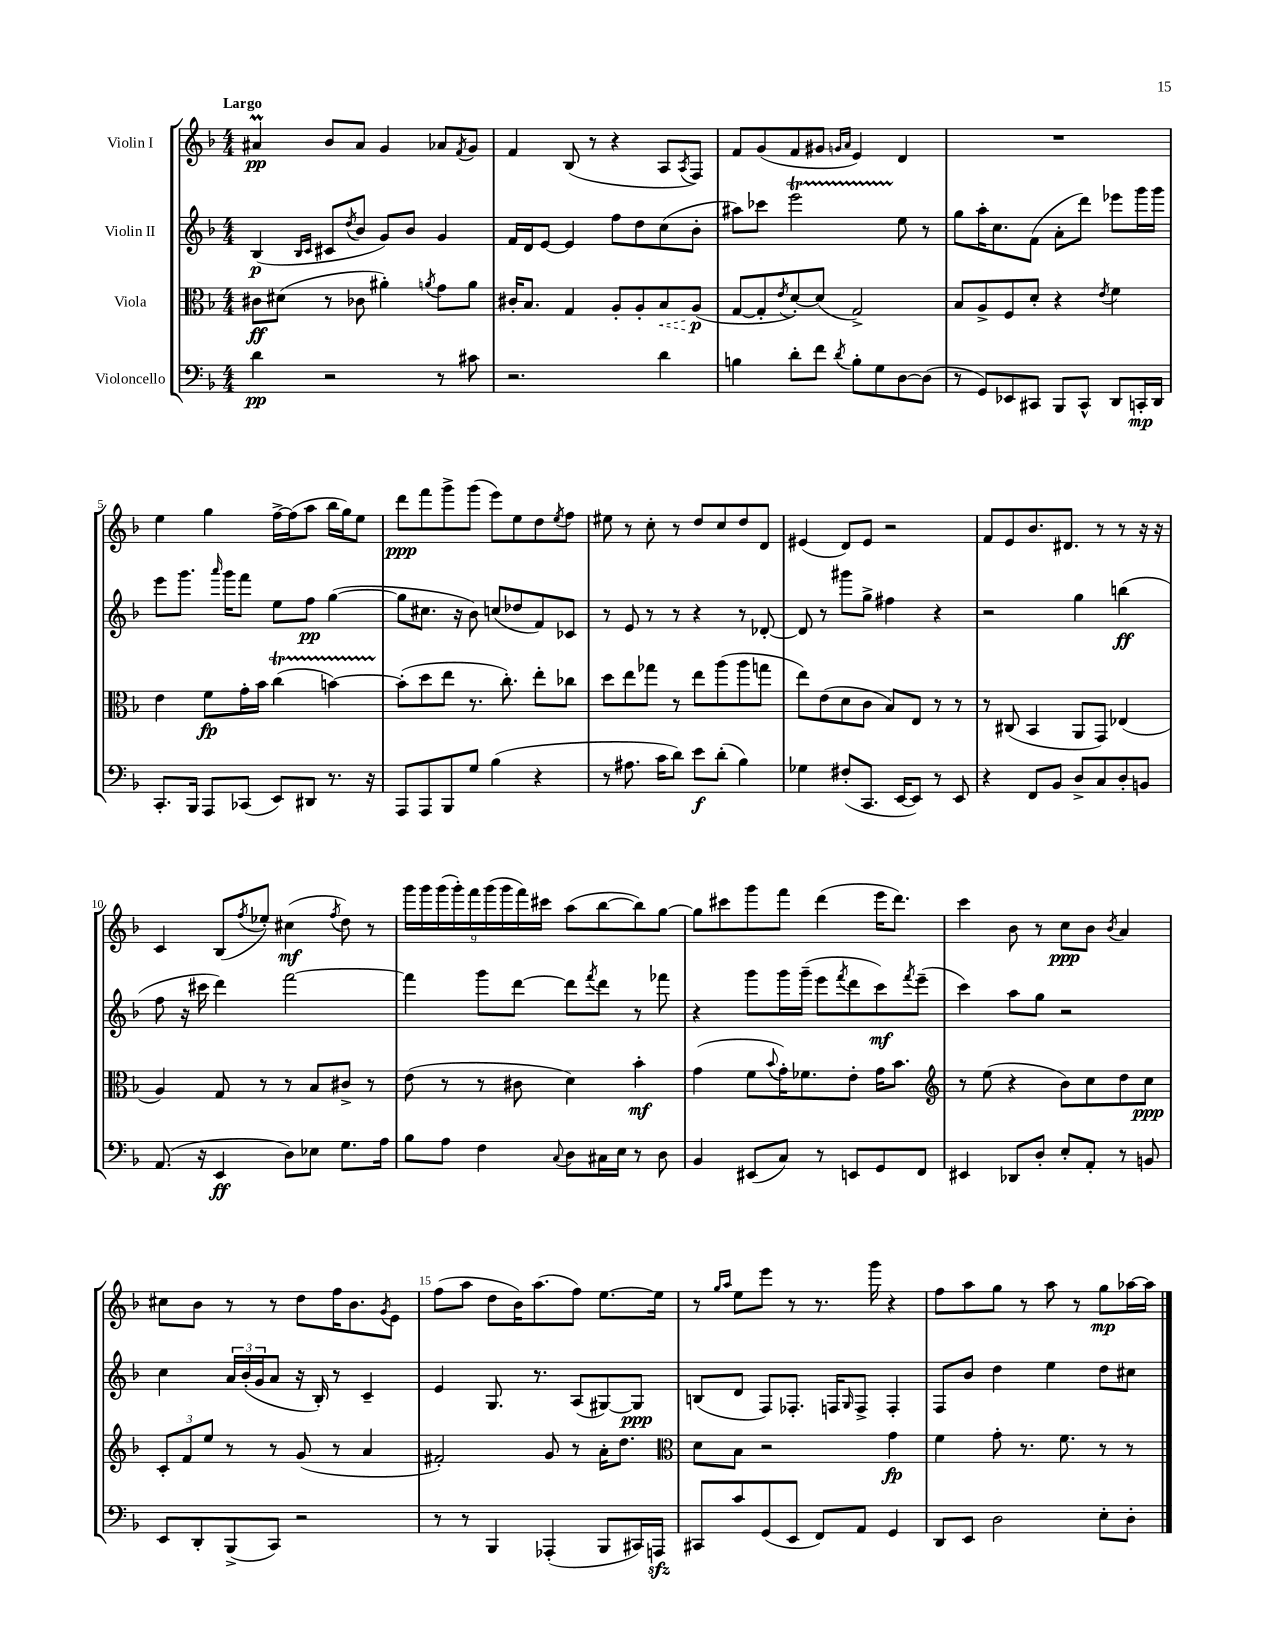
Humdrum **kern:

**kern	**kern	**kern	**kern
*staff4	*staff3	*staff2	*staff1
*clefF4	*clefC3	*clefG2	*clefG2
*k[b-]	*k[b-]	*k[b-]	*k[b-]
*M4/4	*M4/4	*M4/4	*M4/4
4d	8c#	(4B-	4a#
.	(8d#	.	.
.	.	16qqB-	.
.	.	16qqc	.
2r	8r	8c#	8b-
.	.	8qdd	.
.	8c-	8b-	8a#
.	4a#')	8g)	4g
.	.	8b-	.
.	8qa	.	.
8r	8g	4g	8a-
.	.	.	8qf
8c#	8a	.	8g
=	=	=	=
2.r	16c#'	16f	4f
.	8.B-	16d	.
.	.	[8e	.
.	4G	4e]	(8B-
.	.	.	8r
.	8A'	8ff	4r
.	8A'	8dd	.
4d	8B-	(8cc	8A
.	.	.	8qA
.	(8A	8b-'	8F)
=	=	=	=
4B	[8G	8aa#)	8f
.	8G']	8ccc-	(8g
.	8qe	.	.
8d'	[8d')	2eee	8f
8f	(8d]	.	8g#
.	.	.	16qqg
8qd	.	.	16qqa
8B'	2G^)	.	4e)
8G	.	.	.
[8D	.	8ee	4d
(8D]	.	8r	.
=	=	=	=
8r	8B-	8gg	1r
8GG)	8A^	16aa'	.
.	.	8.cc	.
8EE-	8F	.	.
8CC#	8d'	(8f	.
8BBB-	4r	8a'	.
8CC#^^	.	8ddd)	.
.	8qe	.	.
8DD	4f	8eee-	.
16CC'	.	16ggg	.
16DD	.	16ggg	.
=	=	=	=
8.CC'	4e	8eee	4ee
.	.	8.ggg	.
16BBB-	.	.	.
8AAA	8f	.	4gg
.	.	16qqaaa	.
.	.	16ggg	.
(8CC-	16g'	8fff	.
.	16b-	.	.
8EE)	(4cc	8ee	[16ff^
.	.	.	(16ff]
8DD#	.	8ff	8aa
8.r	[4b)	([4gg	16bb-
.	.	.	16gg)
.	.	.	8ee
16r	.	.	.
=	=	=	=
8AAA	(8b']	8gg]	8ddd
8AAA	8dd	8.cc#	8fff
8BBB-	8ee	.	8ggg^
.	.	16r	.
8G	8.r	8b-)	(8ggg
(4B-	.	(8cc	8eee)
.	8.cc')	.	.
.	.	8dd-	8ee
4r	8ee'	8f)	8dd
.	.	.	8qee
.	8cc-	8c-	8ff
=	=	=	=
8r	8dd	8r	8ee#
8.A#	8ee	8e	8r
.	8gg-	8r	8cc'
16c	.	.	.
8d)	8r	8r	8r
8e	8ee	4r	8dd
(8d'	(8aa	.	8cc
4B-)	8aa	8r	8dd
.	8gg	[8d-'	8d
=	=	=	=
4G-	8ee)	8d-]	(4e#
.	(8e	8r	.
(8F#'	8d	8ggg#	8d)
8.CC	8c	8gg^	8e#
.	8B-)	4ff#	2r
[16EE	.	.	.
8EE])	8E	.	.
8r	8r	4r	.
8EE	8r	.	.
=	=	=	=
4r	8r	2r	8f
.	(8C#	.	8e
8FF	4BB-	.	8.b-
8BB-	.	.	.
.	.	.	8.d#
8D^	8AA	4gg	.
8C	8GG)	.	8r
8D'	(4E-	(4bb	8r
8BB	.	.	16r
.	.	.	16r
=	=	=	=
(8.AA	4A)	8ff	4c
.	.	16r	.
16r	.	16ccc#	.
4EE	8G	4ddd)	(8B-
.	.	.	8qff
.	8r	.	8ee-')
8D)	8r	[2fff	(4cc#
8E-	8B-	.	.
.	.	.	8qff
8.G	8c#^	.	8dd)
.	8r	.	8r
16A	.	.	.
=	=	=	=
8B-	(8e	4fff]	18ggg
.	.	.	18ggg
.	.	.	(18ggg
8A	8r	.	.
.	.	.	18ggg')
.	.	.	18fff
4F	8r	8ggg	.
.	.	.	(18ggg
.	.	.	18ggg
.	8c#	[8ddd	.
.	.	.	18fff)
.	.	.	18ccc#
8qqC	.	.	.
8D	4d)	8ddd]	(8aa
.	.	8qfff	.
16C#	.	8ddd	[8bb-
16E	.	.	.
8r	4b-'	8r	8bb-])
8D	.	8fff-	[8gg
=	=	=	=
4BB-	(4g	4r	8gg]
.	.	.	8ccc#
(8EE#	8f	8ggg	8ggg
.	8qqb-	.	.
8C)	16g')	16ggg	8fff
.	8.f-	(16ggg~	.
8r	.	8eee	(4ddd
.	.	8qfff	.
8EE	8e'	8ddd	.
8GG	16g	8ccc)	16eee
.	8.b-	.	8.ddd)
.	.	8qfff	.
8FF	.	(8eee~	.
=	=	=	=
*	*clefG2	*	*
4EE#	8r	4ccc)	4ccc
.	(8ee	.	.
8DD-	4r	8aa	8b-
8D'	.	8gg	8r
8E'	8b-)	2r	8cc
8AA'	8cc	.	8b-
.	.	.	8qb-
8r	8dd	.	4a
8BB	8cc	.	.
=	=	=	=
8EE	12c'	4cc	8cc#
.	12f	.	.
8DD'	.	.	8b-
.	12ee	.	.
(8BBB-^	8r	24a	8r
.	.	(24b-'	.
.	.	24g	.
8CC)	8r	8a	8r
2r	(8g	16r	8dd
.	.	16B-')	.
.	8r	8r	16ff
.	.	.	8.b-
.	4a	4c~	.
.	.	.	8qg
.	.	.	8e
=	=	=	=
8r	2f#')	4e	(8ff
8r	.	.	8aa
4BBB-	.	8.G	8dd
.	.	.	16b-)
.	.	8.r	(8.aa
(4AAA-'	8g	.	.
.	8r	(8A	8ff)
8BBB-	16a'	[8G#)	[8.ee
.	8.dd	.	.
16CC#)	.	8G#]	.
16AAA	.	.	16ee]
=	=	=	=
*	*clefC3	*	*
8CC#	8d	(8B	8r
.	.	.	16qqgg
.	.	.	16qqaa
8c	8B-	8d	8ee
(8GG	2r	8F)	8eee
8EE	.	8.F-'	8r
8FF)	.	.	8.r
.	.	16F	.
.	.	16qqG	.
8AA	.	8F^	.
.	.	.	16ggg
4GG	4g	4F'	4r
=	=	=	=
8DD	4f	8F	8ff
8EE	.	8b-	8aa
2D	8g'	4dd	8gg
.	8.r	.	8r
.	.	4ee	8aa
.	8.f	.	.
.	.	.	8r
8E'	8r	8dd	8gg
8D'	8r	8cc#	[16aa-
.	.	.	16aa-]
==	==	==	==
*-	*-	*-	*-
